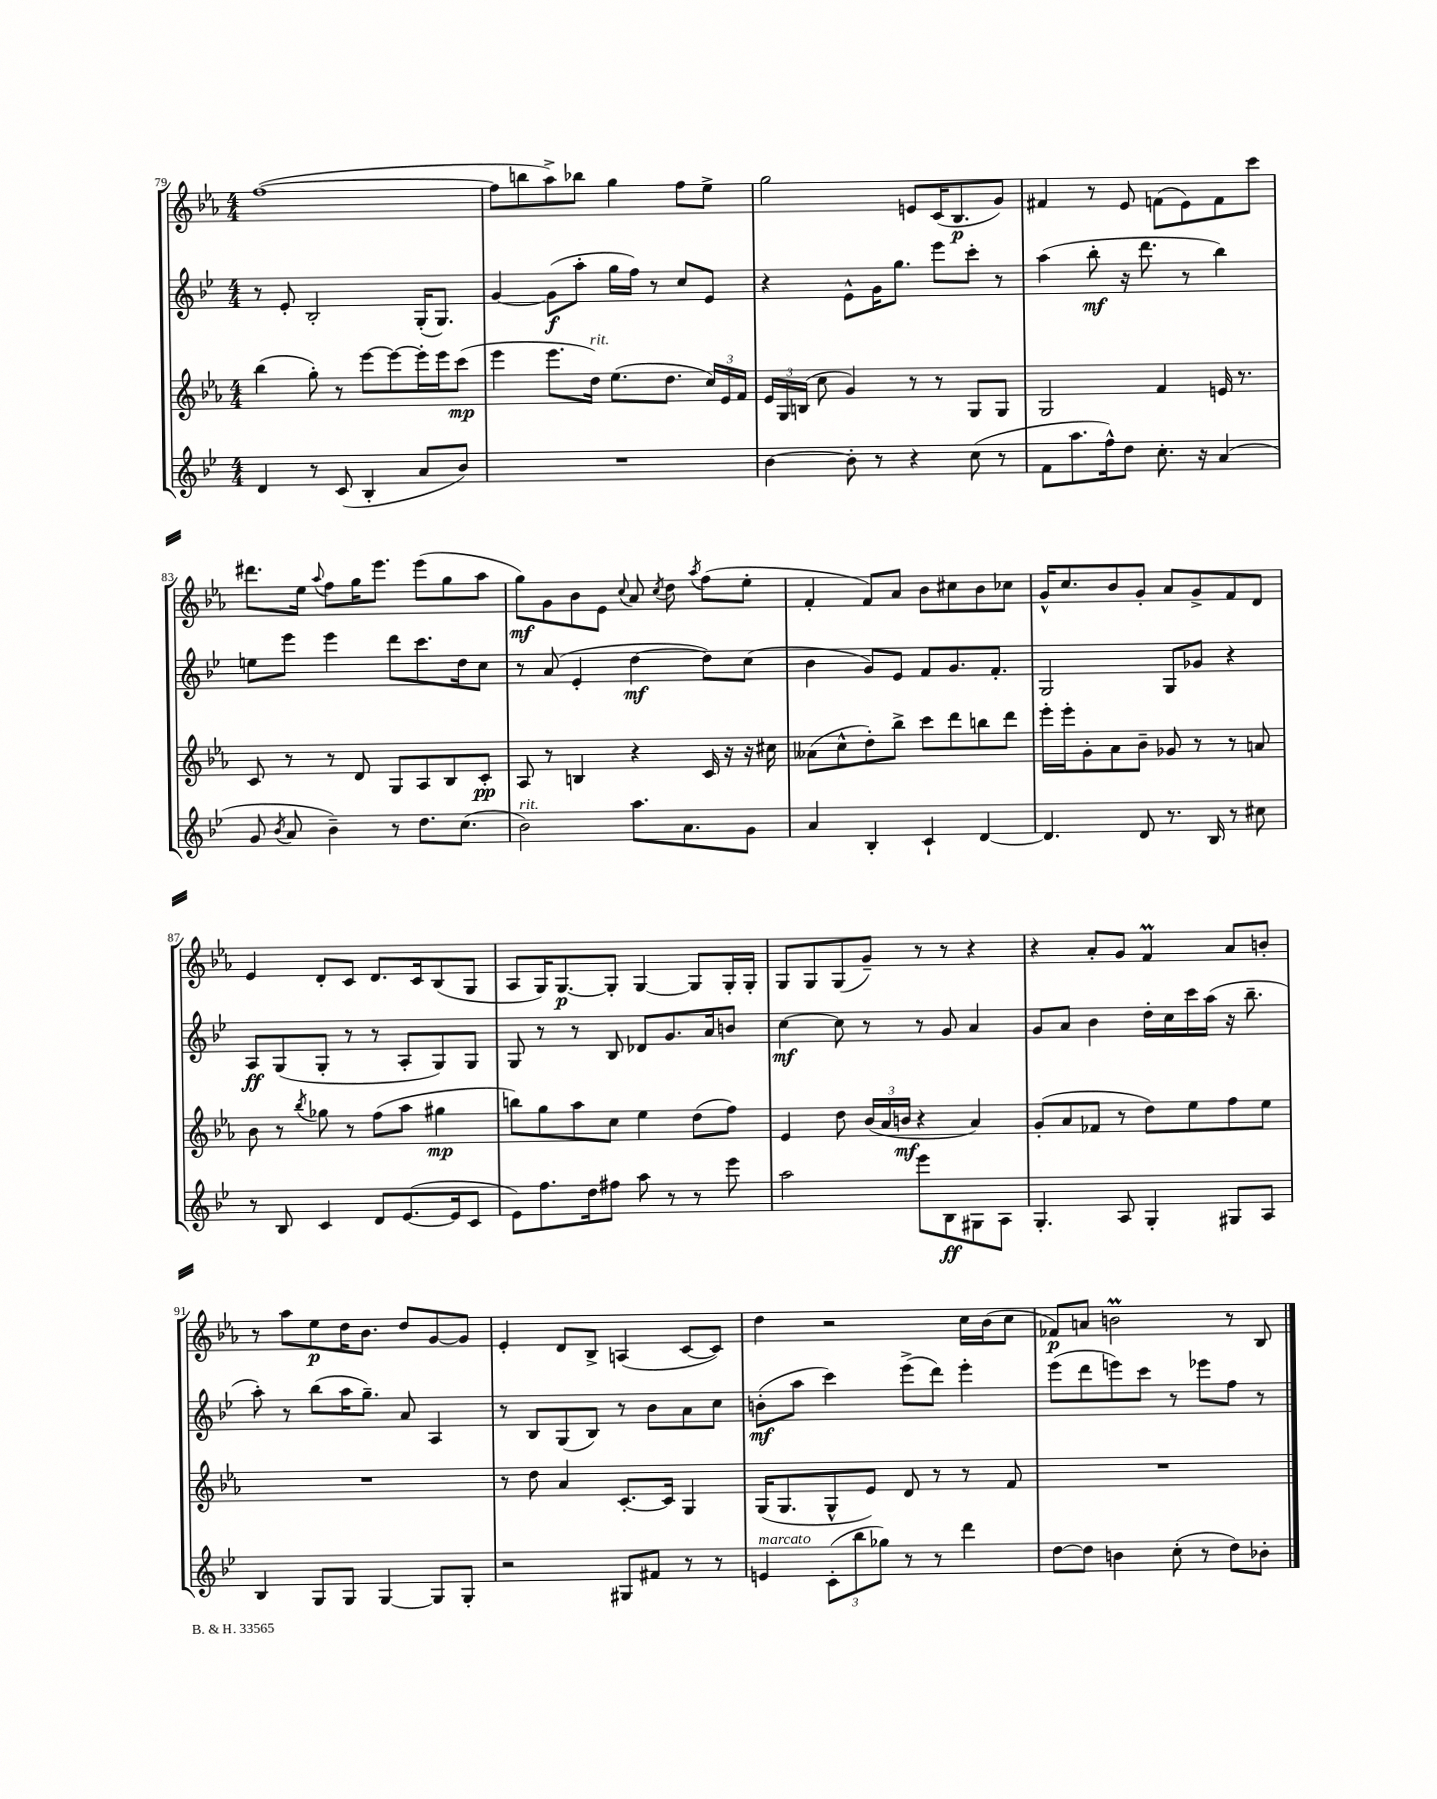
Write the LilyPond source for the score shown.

<<
\new StaffGroup <<
\new Staff = "s0" {
    \clef treble \key ees \major \numericTimeSignature \time 4/4
    \autoBeamOff f''1~( |
    f''8[ b''8 aes''8->) bes''8] g''4 f''8[ ees''8]-> |
    g''2 e'8[ c'16( bes8.\p g'8]) |
    fis'4 r8 ees'8 f'8[( ees'8) f'8 c'''8] |
    dis'''8.[ ees''16] \appoggiatura { aes''8 } f''8[ g''16 ees'''8.] ees'''8[( g''8 aes''8] |
    g''8[\mf) g'8 bes'8 ees'8] \appoggiatura { c''8 } aes'8 \acciaccatura { c''8 } d''8 \acciaccatura { aes''8 } f''8[( ees''8]-. |
    f'4-. f'8[) aes'8] bes'8[ cis''8 bes'8 ces''8] |
    g'16[-^ c''8. bes'8 g'8]-. aes'8[ g'8-> f'8 d'8] |
    ees'4 d'8[-. c'8] d'8.[ c'16 bes8( g8] |
    aes8[ g16) g8.~\p g8]-. g4~ g8[ g16-. g16]-. |
    g8[ g8 g8( g'8]--) r8 r8 r4 |
    r4 aes'8[-. g'8] f'4\prall aes'8[ b'8]-. |
    r8 aes''8[ ees''8\p d''16 bes'8.] d''8[ g'8~ g'8] |
    ees'4-. d'8[ bes8]-> a4( c'8[~ c'8]) |
    d''4 r2 c''16[ bes'16( c''8] |
    fes'8[\p) a'8] b'2\prall r8 bes8 \bar "|." |
}
\new Staff = "s1" {
    \clef treble \key bes \major \numericTimeSignature \time 4/4
    \autoBeamOff r8 ees'8-. bes2-. g16[-.( g8.]) |
    g'4~ g'8[\f( a''8]-. g''16[ f''16]) r8 c''8[ ees'8] |
    r4 ees'8[-^ g'16 g''8.] ees'''8[ c'''8]-. r8 |
    a''4( bes''8-.\mf r16 d'''8. r8 bes''4) |
    e''8[ ees'''8] ees'''4 d'''8[ c'''8. d''16 c''8] |
    r8 a'8( ees'4-. d''4~\mf d''8[) c''8]( |
    bes'4 g'8[) ees'8] f'8[ g'8. f'8.]-. |
    g2 g8[ ges'8] r4 |
    a8[\ff g8( g8]-. r8 r8 a8[-. g8) g8] |
    g8 r8 r8 bes8 des'8[ g'8. a'16 b'8] |
    c''4~\mf c''8 r8 r8 g'8 a'4 |
    g'8[ a'8] bes'4 d''16[-. c''16 c'''16 a''16]( r16 bes''8.-- |
    a''8-.) r8 bes''8[( a''16 g''8.]--) a'8 a4 |
    r8 bes8[ g8( bes8]) r8 bes'8[ a'8 c''8] |
    b'8[-.\mf( a''8] c'''4) ees'''8[->( d'''8]) ees'''4-. |
    ees'''8[( d'''8 e'''8) c'''8] r8 ees'''8[ f''8] r8 \bar "|." |
}
\new Staff = "s2" {
    \clef treble \key ees \major \numericTimeSignature \time 4/4
    \autoBeamOff bes''4( g''8-.) r8 ees'''8[~ ees'''8~ ees'''16-. ees'''16 c'''8]\mp( |
    ees'''4 ees'''8.[ d''16]^\markup { \italic "rit." }) ees''8.[( d''8.] \tuplet 3/2 { c''16[) ees'16 f'16] } |
    \tuplet 3/2 { ees'16[ g16 b16]( } c''8 g'4) r8 r8 g8[ g8] |
    g2 f'4 e'16 r8. |
    c'8 r8 r8 d'8 g8[ aes8 bes8 c'8]-.\pp |
    aes8 r8 b4 r4 c'16 r16 r16 cis''16 |
    aeses'8[( c''8-^ d''8-.) bes''8]-> c'''8[ d'''8 b''8 d'''8] |
    ees'''16[-. ees'''16-. g'8-. aes'8 bes'8]-- ges'8 r8 r8 a'8 |
    bes'8 r8 \acciaccatura { bes''8 } ges''8 r8 f''8[( aes''8] gis''4\mp |
    b''8[) g''8 aes''8 c''8] ees''4 d''8[( f''8]) |
    ees'4 d''8 \tuplet 3/2 { bes'16[( aes'16 b'16]\mf } r4 aes'4) |
    g'8[-.( aes'8 fes'8] r8 d''8[) ees''8 f''8 ees''8] |
    R1 |
    r8 d''8 aes'4 c'8.[~-. c'16] g4 |
    g16[( g8. g8-^ ees'8]) d'8 r8 r8 f'8 |
    R1 \bar "|." |
}
\new Staff = "s3" {
    \clef treble \key bes \major \numericTimeSignature \time 4/4
    \autoBeamOff d'4 r8 c'8( bes4-. a'8[ bes'8]) |
    R1 |
    bes'4~ bes'8-. r8 r4 c''8( r8 |
    f'8[ a''8. f''16-^) d''8] c''8.-. r16 a'4( |
    g'8 \acciaccatura { bes'8 } a'8 bes'4--) r8 d''8.[ c''8.]( |
    bes'2^\markup { \italic "rit." }) a''8.[ a'8. g'8] |
    a'4 bes4-. c'4-! d'4~ |
    d'4. d'8 r8. bes16 r8 cis''8 |
    r8 bes8 c'4 d'8[ ees'8.~( ees'16 c'8] |
    ees'8[) f''8. d''16 fis''8] a''8 r8 r8 ees'''8 |
    a''2 ees'''8[ bes8\ff gis8 a8] |
    g4.-. a8 g4-. gis8[ a8] |
    bes4 g8[ g8] g4~ g8[ g8]-. |
    r2 gis8[ fis'8] r8 r8 |
    e'4^\markup { \italic "marcato" } \tuplet 3/2 { c'8[-.( bes''8 ges''8]) } r8 r8 d'''4 |
    d''8[~ d''8] b'4 c''8-.( r8 d''8[) bes'8]-. \bar "|." |
}
>>
>>
\layout { \context { \Score currentBarNumber = #79 } }
